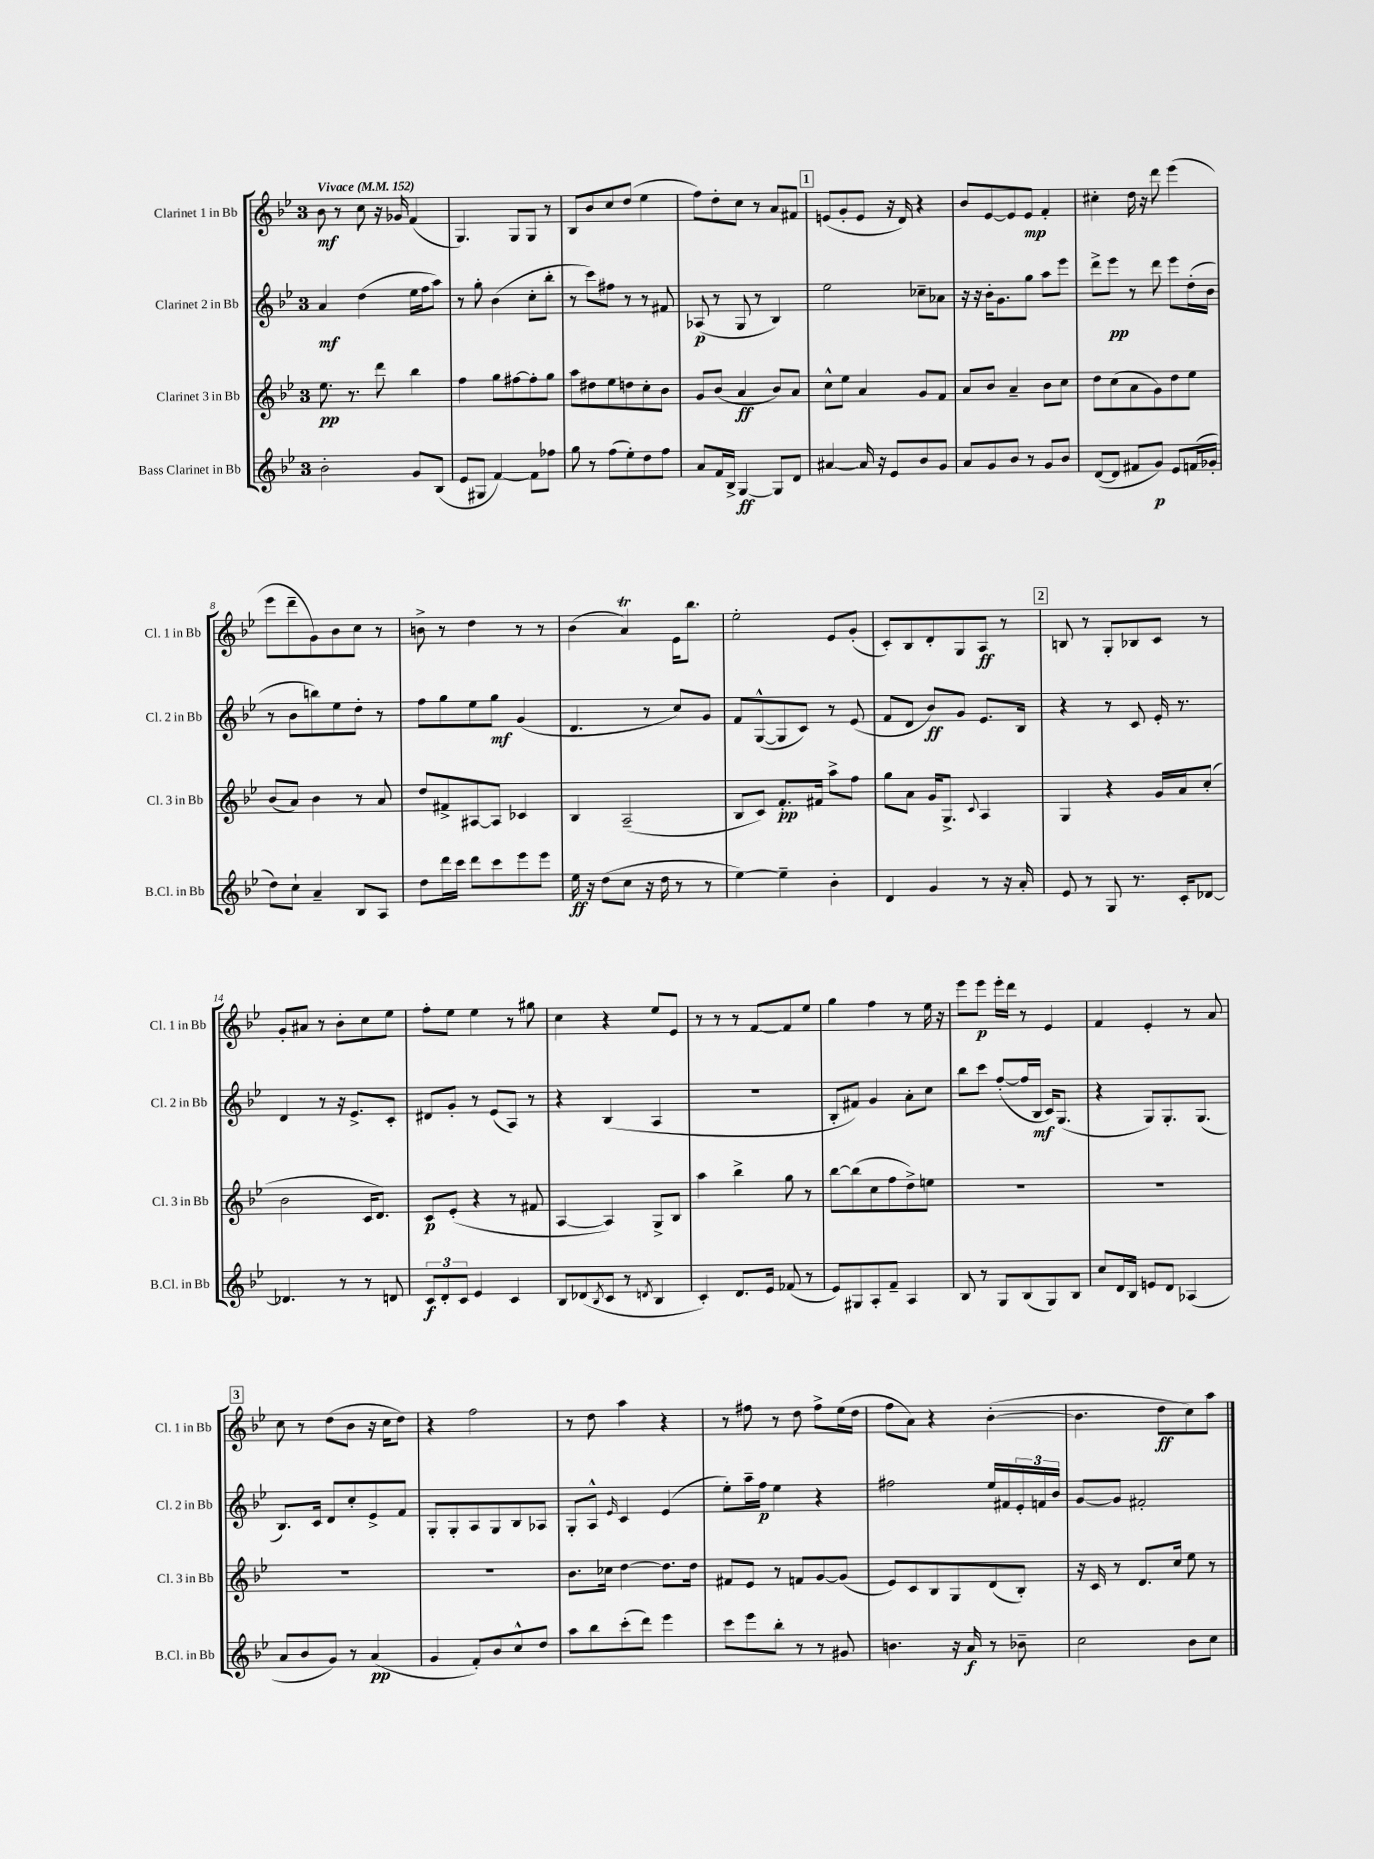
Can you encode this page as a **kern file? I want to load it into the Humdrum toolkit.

**kern	**dynam	**kern	**dynam	**kern	**dynam	**kern	**dynam
*part4	*part4	*part3	*part3	*part2	*part2	*part1	*part1
*staff4	*staff4	*staff3	*staff3	*staff2	*staff2	*staff1	*staff1
*I"Bass Clarinet in Bb	*	*I"Clarinet 3 in Bb	*	*I"Clarinet 2 in Bb	*	*I"Clarinet 1 in Bb	*
*I'B.Cl. in Bb	*	*I'Cl. 3 in Bb	*	*I'Cl. 2 in Bb	*	*I'Cl. 1 in Bb	*
*clefG2	*	*clefG2	*	*clefG2	*	*clefG2	*
*k[b-e-]	*	*k[b-e-]	*	*k[b-e-]	*	*k[b-e-]	*
*M3/4	*	*M3/4	*	*M3/4	*	*M3/4	*
*MM152	*	*MM152	*	*MM152	*	*MM152	*
=1	=1	=1	=1	=1	=1	=1	=1
!	!	!	!	!	!	!LO:TX:a:B:t=Vivace	!
2b-'\	.	8.ee-\	pp	4a/	mf	8b-\	mf
.	.	.	.	.	.	8r	.
.	.	8.r	.	.	.	.	.
.	.	.	.	(4dd\	.	8cc\	.
.	.	8ddd\	.	.	.	16r	.
.	.	.	.	.	.	16g-X/	.
8g/L	.	4bb-\	.	16ee-\LL	.	(4f/	.
.	.	.	.	16ff\J	.	.	.
(8B-/J	.	.	.	8aa\J)	.	.	.
=2	=2	=2	=2	=2	=2	=2	=2
8e-/L	.	4ff\	.	8r	.	4.G/)	.
8G#X/J	.	.	.	8gg'\	.	.	.
[4f/)	.	8gg\L	.	(4b-\	.	.	.
.	.	[8ff#X\	.	.	.	8G/L	.
8f\L]	.	8ff#'\]	.	8cc'\L	.	8G/J	.
8ff-X\J	.	8gg\J	.	8bb-'\J	.	8r	.
=3	=3	=3	=3	=3	=3	=3	=3
8gg\	.	8aa\L	.	8r	.	8B-/L	.
8r	.	8dd#X\	.	8ccc\L)	.	8b-/	.
(8ff\L	.	8ee-\	.	8ff#X\J	.	8cc/	.
8ee-'\)	.	8ddn\	.	8r	.	(8dd/J	.
8dd\	.	8cc'\	.	8r	.	4ee-\	.
8ff\J	.	8b-\J	.	8f#X/	.	.	.
=4	=4	=4	=4	=4	=4	=4	=4
8a/L	.	8g/L	.	(8A-X/	p	8ff\L)	.
16f/L	.	(8b-/J	.	8r	.	8dd'\	.
16B-^/JJ	.	.	.	.	.	.	.
[4G/	ff	4a/	ff	8G/	.	8cc\J	.
.	.	.	.	8r	.	8r	.
8G/L]	.	8b-/L)	.	4B-/)	.	8a/L	.
8d/J	.	8a/J	.	.	.	8f#X/J	.
!!LO:REH:place=s1:t=1
=5	=5	=5	=5	=5	=5	=5	=5
[4a#X/	.	8cc^^\L	.	2ee-\	.	(8en/L	.
.	.	8ee-\J	.	.	.	8g'/	.
16a#/]	.	4a/	.	.	.	8e/J	.
16r	.	.	.	.	.	.	.
8e-/L	.	.	.	.	.	16r	.
.	.	.	.	.	.	16d/)	.
8b-/	.	8g/L	.	8cc-X~\L	.	4r	.
8g/J	.	8f/J	.	8a-X\J	.	.	.
=6	=6	=6	=6	=6	=6	=6	=6
8a/L	.	8a/L	.	16r	.	8b-/L	.
.	.	.	.	16r	.	.	.
8g/	.	8b-/J	.	16b-'\KL	.	[8e-/	.
.	.	.	.	8.g\	.	.	.
8b-/J	.	4a~/	.	.	.	8e-/]	.
8r	.	.	.	8gg\J	.	8e-/J	mp
8g/L	.	8b-\L	.	8aa\L	.	4f'/	.
8b-/J	.	8cc\J	.	8eee-\J	.	.	.
=7	=7	=7	=7	=7	=7	=7	=7
([8d/L	.	8dd\L	.	8ddd^\L	.	4cc#X'\	.
8d/J]	.	(8cc\	.	8eee-\J	pp	.	.
8f#X/L	.	8a\	.	8r	.	16dd\	.
.	.	.	.	.	.	16r	.
8g/J)	p	8g\)	.	8ddd\	.	8ddd\	.
8e-/L	.	8dd\	.	8eee-\L	.	(4eee-\	.
(16fn/L	.	8ee-\J	.	(16dd'\L	.	.	.
16g-X'/JJ	.	.	.	16b-\JJ	.	.	.
!!LO:LB:g=z
=8	=8	=8	=8	=8	=8	=8	=8
8dd\L)	.	(8b-/L	.	8r	.	8eee-\L	.
8cc`\J	.	8a/J)	.	8b-\L	.	8ddd~\	.
4a~/	.	4b-\	.	8bbn\)	.	8g\)	.
.	.	.	.	8ee-\	.	8b-\	.
8B-/L	.	8r	.	8dd'\J	.	8cc\J	.
8A/J	.	8a/	.	8r	.	8r	.
=9	=9	=9	=9	=9	=9	=9	=9
8dd\L	.	8dd/L	.	8ff\L	.	8bn^\	.
16ddd\L	.	8f#X^/	.	8gg\	.	8r	.
16ccc\JJ	.	.	.	.	.	.	.
8ddd\L	.	[8A#X/	.	8ee-\	.	4dd\	.
8ccc\	.	8A#/J]	.	8gg\J	mf	.	.
8eee-\	.	4c-X/	.	(4g/	.	8r	.
8eee-\J	.	.	.	.	.	8r	.
=10	=10	=10	=10	=10	=10	=10	=10
16ee-\	ff	4B-/	.	4.d/	.	(4b-\	.
16r	.	.	.	.	.	.	.
(8dd\L	.	.	.	.	.	.	.
8cc\J	.	(2A~/	.	.	.	4at/)	.
16r	.	.	.	8r	.	.	.
16dd\	.	.	.	.	.	.	.
8r	.	.	.	8cc/L)	.	16e-\KL	.
.	.	.	.	.	.	8.bb-\J	.
8r	.	.	.	8g/J	.	.	.
=11	=11	=11	=11	=11	=11	=11	=11
[4ee-\)	.	8B-/L	.	8f/L	.	2ee-'\	.
.	.	8c/J)	.	([8G^^/	.	.	.
4ee-~\]	.	8.f'/L	pp	8G/]	.	.	.
.	.	.	.	8c/J)	.	.	.
.	.	16f#X/Jk	.	.	.	.	.
4b-'\	.	8aa^\L	.	8r	.	8e-/L	.
.	.	8ff\J	.	(8e-/	.	(8g'/J	.
=12	=12	=12	=12	=12	=12	=12	=12
4d/	.	8gg\L	.	8f/L	.	8c'/L)	.
.	.	8a\J	.	8d/J	.	8B-/	.
4g/	.	16g/KL	.	8b-/L)	ff	8d'/	.
.	.	8.G^/J	.	.	.	.	.
.	.	.	.	8g/J	.	8G/	.
.	.	8qqc/	.	.	.	.	.
8r	.	4A/	.	8.e-/L	.	8A/J	ff
16r	.	.	.	.	.	8r	.
16a'/	.	.	.	16B-/Jk	.	.	.
!!LO:REH:place=s1:t=2
=13	=13	=13	=13	=13	=13	=13	=13
8e-/	.	4G/	.	4r	.	8Bn/	.
8r	.	.	.	.	.	8r	.
8G/	.	4r	.	8r	.	8G'/L	.
8.r	.	.	.	8c/	.	8B-X/	.
.	.	16g/LL	.	16e-'/	.	8c/J	.
16c'/KL	.	16a/J	.	8.r	.	.	.
[8d-X/J	.	(8cc'/J	.	.	.	8r	.
!!LO:LB:g=z
=14	=14	=14	=14	=14	=14	=14	=14
4.d-X/]	.	2b-\	.	4d/	.	8g'/L	.
.	.	.	.	.	.	8a#X/J	.
.	.	.	.	8r	.	8r	.
8r	.	.	.	16r	.	8b-'\L	.
.	.	.	.	8.e-^/L	.	.	.
8r	.	16c/KL	.	.	.	8cc\	.
.	.	8.d/J)	.	.	.	.	.
8dn/	.	.	.	8c'/J	.	8ee-\J	.
=15	=15	=15	=15	=15	=15	=15	=15
12c/L	f	8c/L	p	8d#X/L	.	8ff'\L	.
12d'/	.	.	.	.	.	.	.
.	.	(8e-'/J	.	8g'/J	.	8ee-\J	.
12c/J	.	.	.	.	.	.	.
4e-/	.	4r	.	8r	.	4ee-\	.
.	.	.	.	(8e-/L	.	.	.
4c/	.	8r	.	8A/J)	.	8r	.
.	.	8f#X/	.	8r	.	8gg#X\	.
=16	=16	=16	=16	=16	=16	=16	=16
8B-/L	.	[4A/	.	4r	.	4cc\	.
(8d-X/	.	.	.	.	.	.	.
8qB-/	.	.	.	.	.	.	.
8c/J	.	4A/])	.	(4B-/	.	4r	.
8r	.	.	.	.	.	.	.
8qdn/	.	.	.	.	.	.	.
4B-/	.	8G^/L	.	4A/	.	8ee-/L	.
.	.	8B-/J	.	.	.	8e-/J	.
=17	=17	=17	=17	=17	=17	=17	=17
4c'/)	.	4aa\	.	2.r	.	8r	.
.	.	.	.	.	.	8r	.
8.d/L	.	4bb-^\	.	.	.	8r	.
.	.	.	.	.	.	[8f/L	.
16e-/Jk	.	.	.	.	.	.	.
(8f-X/	.	8gg\	.	.	.	8f/]	.
8r	.	8r	.	.	.	8ee-/J	.
=18	=18	=18	=18	=18	=18	=18	=18
8e-/L)	.	[8bb-\L	.	8B-'/L	.	4gg\	.
8G#X/	.	(8bb-\]	.	8f#X/J)	.	.	.
8A'/	.	8cc\	.	4g/	.	4ff\	.
8f~/J	.	8ff\	.	.	.	.	.
4A/	.	8dd^\)	.	8a'\L	.	8r	.
.	.	8een\J	.	8cc\J	.	16ee-\	.
.	.	.	.	.	.	16r	.
=19	=19	=19	=19	=19	=19	=19	=19
8B-/	.	2.r	.	8bb-\L	.	8eee-\L	.
8r	.	.	.	8ccc\J	.	8eee-\J	p
8G/L	.	.	.	([8ff'/L	.	16eee-'\LL	.
.	.	.	.	.	.	16ddd\JJ	.
(8B-/	.	.	.	16ff/L]	.	8r	.
.	.	.	.	16B-/JJ	mf	.	.
8G/)	.	.	.	16c/KL)	.	4e-/	.
.	.	.	.	(8.G/J	.	.	.
8B-/J	.	.	.	.	.	.	.
=20	=20	=20	=20	=20	=20	=20	=20
8cc/L	.	2.r	.	4r	.	4f/	.
16d/L	.	.	.	.	.	.	.
16B-/JJ	.	.	.	.	.	.	.
8en/L	.	.	.	8G/L)	.	4e-'/	.
8d/J	.	.	.	8.G'/	.	.	.
(4A-X/	.	.	.	.	.	8r	.
.	.	.	.	(8.G/J	.	.	.
.	.	.	.	.	.	8a/	.
!!LO:LB:g=z
!!LO:REH:place=s1:t=3
=21	=21	=21	=21	=21	=21	=21	=21
8a/L	.	2.r	.	8.B-/L)	.	8cc\	.
8b-/	.	.	.	.	.	8r	.
.	.	.	.	16c/Jk	.	.	.
8g/J)	.	.	.	8d/L	.	(8dd\L	.
8r	.	.	.	8cc'/	.	8b-\J	.
(4a/	pp	.	.	8e-^/	.	16r	.
.	.	.	.	.	.	16cc\KL	.
.	.	.	.	8f/J	.	8dd\J)	.
=22	=22	=22	=22	=22	=22	=22	=22
4g/	.	2.r	.	8G'/L	.	4r	.
.	.	.	.	8G'/	.	.	.
8f'/L)	.	.	.	8A/	.	2ff\	.
8b-/	.	.	.	8G/	.	.	.
8cc^^/	.	.	.	8B-/	.	.	.
8dd/J	.	.	.	8A-X/J	.	.	.
=23	=23	=23	=23	=23	=23	=23	=23
8aa\L	.	8.b-\L	.	8G'/L	.	8r	.
8bb-\	.	.	.	8A^^/J	.	8dd\	.
.	.	16cc-X\Jk	.	.	.	.	.
.	.	.	.	16qqe-/	.	.	.
(8ccc'\	.	[4dd\	.	4c/	.	4aa\	.
8ddd\J)	.	.	.	.	.	.	.
4eee-\	.	8.dd\L]	.	(4e-/	.	4r	.
.	.	16dd\Jk	.	.	.	.	.
=24	=24	=24	=24	=24	=24	=24	=24
8ccc\L	.	8f#X/L	.	8ee-'\L)	.	8r	.
8eee-\	.	8e-/J	.	16aa~\L	.	8ff#X\	.
.	.	.	.	16ff\JJ	p	.	.
8bb-'\J	.	8r	.	4ee-\	.	8r	.
8r	.	8fn/L	.	.	.	8dd\	.
8r	.	[8g/	.	4r	.	8ff#^\L	.
8g#X/	.	(8g/J]	.	.	.	(16ee-\L	.
.	.	.	.	.	.	16dd\JJ	.
=25	=25	=25	=25	=25	=25	=25	=25
4.bn\	.	8e-/L)	.	2ff#X\	.	8ff\L	.
.	.	8c/	.	.	.	8a\J)	.
.	.	8B-/	.	.	.	4r	.
16r	.	8G/	.	.	.	.	.
16a/	f	.	.	.	.	.	.
8r	.	(8d/	.	16ee-/LL	.	([4b-'\	.
.	.	.	.	16f#X/	.	.	.
8b-X~\	.	8B-'/J)	.	24e-'/	.	.	.
.	.	.	.	24fn/	.	.	.
.	.	.	.	24b-/JJ	.	.	.
=26	=26	=26	=26	=26	=26	=26	=26
2cc\	.	16r	.	[8g/L	.	4.b-\]	.
.	.	16c/	.	.	.	.	.
.	.	8r	.	8g/J]	.	.	.
.	.	8.d/L	.	2f#X'/	.	.	.
.	.	.	.	.	.	8dd\L	ff
.	.	16cc/Jk	.	.	.	.	.
8b-\L	.	8ee-\	.	.	.	8cc\)	.
8cc\J	.	8r	.	.	.	8aa\J	.
==	==	==	==	==	==	==	==
*-	*-	*-	*-	*-	*-	*-	*-
